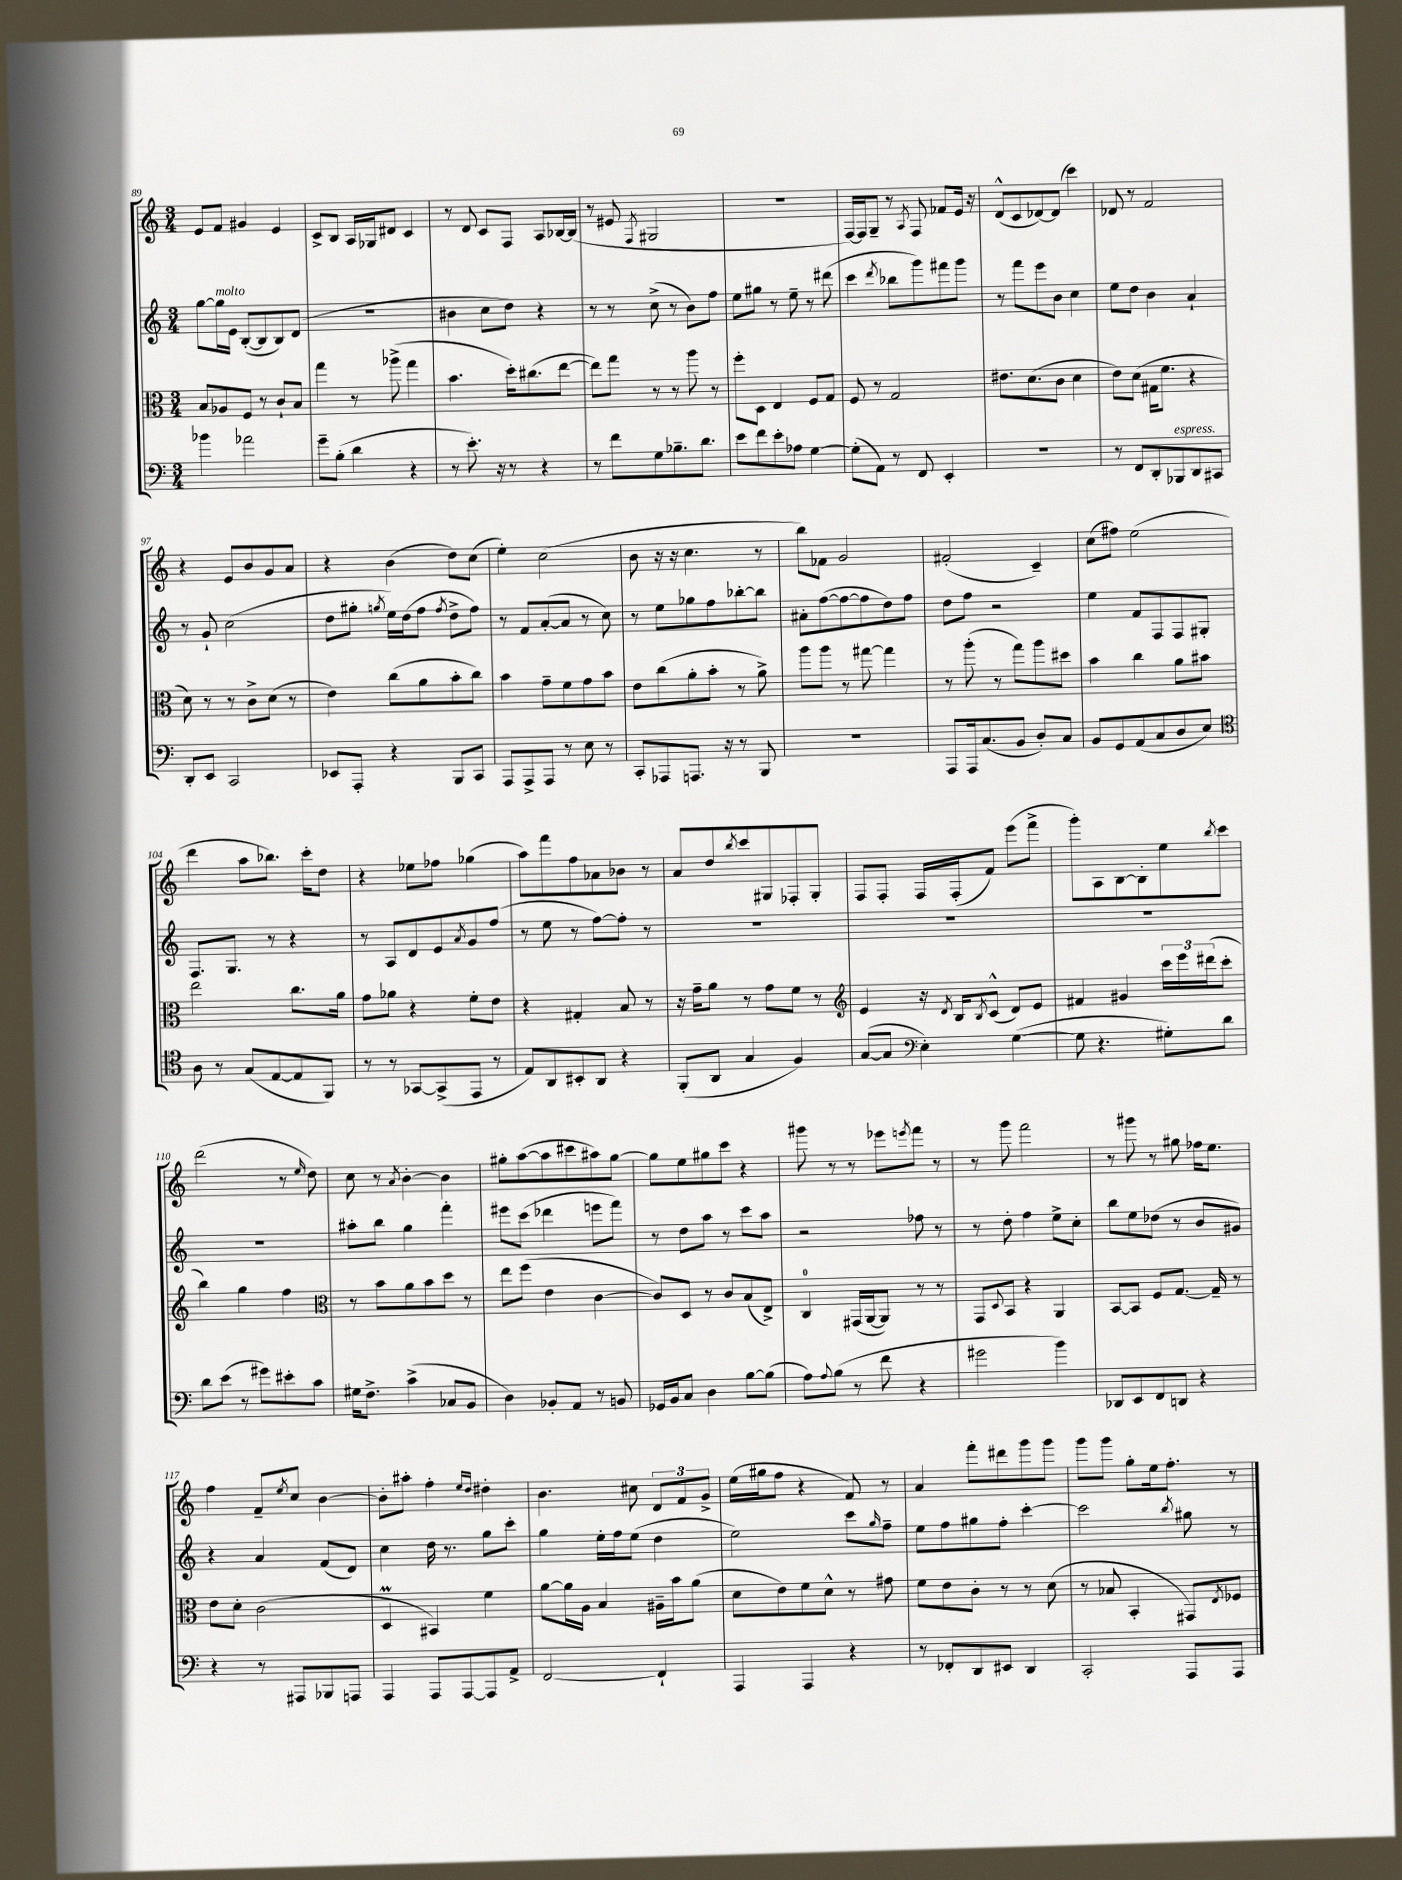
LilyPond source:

<<
\new StaffGroup <<
\new Staff = "s0" {
    \clef treble \key c \major \numericTimeSignature \time 3/4
    e'8 f'8 gis'4 e'4 |
    c'8-> b8 a16 ges16 dis'8 c'4 |
    r8 d'8 c'8 f8 a8 bes16~ bes16( |
    r8 eis'8 \acciaccatura { f8 } gis2 |
    R2. |
    f16~) f16 g8-- r8 \acciaccatura { a8 } f8 fes'8 e'16 r16 |
    d'8-^( c'8 des'8~) des'8( c'''4) |
    des'8 r8 f'2 |
    r4 e'8 b'8 g'8 a'8 |
    r4 b'4( d''8) c''8( |
    e''4-.) c''2( |
    b'8 r16 r16 c''4. r8 |
    b''8) fes'8 g'2 |
    fis'2-.( c'4--) |
    c''8( fis''8) e''2( |
    d'''4 a''8 bes''8.) c'''16-. d''8 |
    r4 ees''8 fes''8 ges''4( |
    a''8) f'''8 f''8 aes'8 bes'8 r8 |
    a'8 d''8 \acciaccatura { b''8 } c'''8 gis8 fes8-. gis8-. |
    f8 f8-. f16 f16-.( f'8) e'''8( f'''8-> |
    g'''8-.) a8 b8~ b8-. e''8 \acciaccatura { b''8 } c'''8 |
    d'''2( r8 \grace { e''16 } d''8) |
    c''8 r8 \acciaccatura { a'8 } b'4~-. b'4 |
    gis''8-. a''8~( a''8 cis'''8 ais''8) gis''8~ |
    gis''8 e''8 gis''8 c'''8 r4 |
    gis'''8 r8 r8 ees'''8 \acciaccatura { e'''8 } f'''8 r8 |
    r8 g'''8 f'''2 |
    r8 gis'''8 r8 gis''8 fes''16 e''8. |
    f''4 f'8-- \acciaccatura { e''8 } c''8 b'4~ |
    b'8-. ais''8-. f''4-. \grace { e''16 d''16 } dis''4-. |
    b'4. cis''8 \tuplet 3/2 { d'8 f'8 g'8-> } |
    e''16( gis''16 f''8 r4 f'8) r8 |
    a'4 f'''8-. dis'''8 g'''8 g'''8 |
    g'''8 g'''8 g''8-. e''16 f''8.-. r8 \bar "|." |
}
\new Staff = "s1" {
    \clef treble \key c \major \numericTimeSignature \time 3/4
    g''8~ g''16^\markup { \italic "molto" } e'16 b8~-.( b8 b8) d'8( |
    R2. |
    bis'4 c''8 d''8) r4 |
    r8 r8 c''8->( r8 b'8) f''8 |
    e''8 gis''8 r8 e''8-- r8 dis'''8( |
    c'''4 \acciaccatura { d'''8 } bes''8 g'''8) fis'''8 g'''8 |
    r8 f'''8 e'''8 b'8 c''4 |
    e''8 d''8 b'4 a'4-! |
    r8 g'8-! c''2( |
    d''8 gis''8-. \acciaccatura { g''8 } e''16) d''16( f''8 \acciaccatura { f''8 } d''8-> f''8) |
    r8 f'8 a'8~-.( a'8 r8 c''8) |
    r8 e''8 ges''8 f''8 bes''8~-. bes''8 |
    ais'8-. f''8~( f''8~ f''8 d''8) f''8 |
    d''8 f''8 r2 |
    e''4 f'8 f8 f8 gis8-. |
    f8. g8. r8 r4 |
    r8 a8 d'8 e'8 \acciaccatura { a'8 } g'8 f''8( |
    r8 e''8 r8 f''8~) f''8-. r8 |
    R2. |
    R2. |
    R2. |
    R2. |
    ais''8-. b''8 g''4 f'''4-. |
    eis'''8 c'''8( des'''4 e'''8 f'''8) |
    r8 d''8 a''8 r8 c'''8 a''8 |
    r2 fes''8 r8 |
    r8 d''8-. f''4 e''8-> c''8-. |
    b''8 e''8 des''8( r8 b'8 gis'8) |
    r4 a'4 f'8( d'8) |
    c''4 d''16 r8. g''8 c'''8-. |
    g''4 e''16-. f''16 e''8( d''4 |
    e''2) c'''8 \grace { g''16 } f''8-- |
    e''8 f''8 gis''8 f''8-. c'''4~-. |
    c'''2 \acciaccatura { b''8 } gis''8 r8 \bar "|." |
}
\new Staff = "s2" {
    \clef alto \key c \major \numericTimeSignature \time 3/4
    b8 aes8 f8 r8 c'8-! b8 |
    g''4 r8 aes''8->( g''4 |
    b'4. d''16-.) cis''8.( e''8~ |
    e''8) g''8 r8 r8 a''8 r8 |
    f''8-. d8 e4 f8 g8 |
    f8 r8 g2 |
    eis'8. d'8.( c'8 d'4 |
    e'8) d'8( gis16 f'8. r4 |
    d'8) r8 r8 c'8-> d'8( r8 |
    e'4) c''8( a'8 b'8-. c''8) |
    b'4 g'8-- f'8 g'8 b'8 |
    e'8 c''8( a'8-. b'8-. r8 a'8->) |
    a''8 a''8 r8 gis''8~ gis''4 |
    r8 a''8-.( r8 g''8) a''8 dis''8 |
    b'4 c''4 a'8 bis'8 |
    e''2 c''8. a'16 |
    g'8 aes'8 r4 f'8-. e'8 |
    r4 gis4-. b8 r8 |
    r16 g'16-- a'8 r8 g'8 f'8 r8 |
    \clef treble e'4 r16 \acciaccatura { d'8 } b16 \acciaccatura { b8 } c'8-^( d'8) e'8 |
    fis'4 gis'4 \tuplet 3/2 { c'''16 e'''16 dis'''16( } c'''8-. |
    b''4) g''4 f''4 |
    \clef alto r8 b'8 a'8 b'8 d''8 r8 |
    e''8 f''8( e'4 c'4~ |
    c'8) d8 r8 c'8 b8( e8->) |
    c4-0 gis,16( a,16~ a,8) r8 r8 |
    g,8 \appoggiatura { d8 } b,8 r4 a,4 |
    b,8~ b,8 f8 g8.~ g16-- r8 |
    e'8 d'8-. c'2( |
    d4\prall bis,4) f'4 |
    a'8~ a'16 a16 b4 ais16-- b'16 a'8( |
    d'8 e'8) f'8 d'8-^ r8 gis'8 |
    f'8 e'8 c'8-. r8 r8 d'8( |
    r8 bes8 b,4-. gis,8) \acciaccatura { e8 } fes8 \bar "|." |
}
\new Staff = "s3" {
    \clef bass \key c \major \numericTimeSignature \time 3/4
    bes'4 aes'2 |
    g'8-- b8-.( d'4 r4 |
    r8 e'8.-.) r16 r8 r4 |
    r8 f'8 g8 bes8.-- d'8. |
    e'8 f'8 e'8-. aes8 g4~ |
    g8-.( a,8) r8 f,8 e,4-. |
    R2. |
    r8 f,8 d,8-. bes,,8^\markup { \italic "espress." } d,8 cis,8 |
    d,8-. e,8 c,2 |
    ees,8 a,,8-. r4 b,,8 c,8 |
    a,,8 a,,8-> a,,8 r8 e8 r8 |
    c,8-. aes,,8 a,,8. r16 r8 b,,8 |
    R2. |
    a,,8 a,,16 c8.( b,8 d8-.) c8 |
    b,8 g,8 a,8( c8 d8 e8) |
    \clef tenor a8 r8 g8( e8~ e8 f,8) |
    r8 r8 ges,8~ ges,8->( e,8 r8 |
    e8) a,8 bis,8-. a,8 r4 |
    f,8-.( a,8 g4 f4) |
    g8~( g8 \clef bass e4-.) g4~( |
    g8 r4. gis8-.) d'8 |
    d'8 e'8( r8 gis'8) eis'8-. c'8 |
    gis16 f8.-> c'4->( ces8 b,8 |
    d4) bes,8-. a,8 r8 b,8 |
    ges,16 b,16 c8 d4 b8~ b8( |
    a8) \appoggiatura { a8 } b8( r8 f'8 r4 |
    gis'2 b'4) |
    des,8 e,8 f,8 d,8 r4 |
    r4 r8 ais,,8 bes,,8 a,,8 |
    a,,4 a,,8 a,,8~ a,,8 a,8-> |
    f,2~ f,4-! |
    a,,4 a,,4 r4 |
    r8 fes,8-. d,8 eis,8 d,4 |
    c,2-. a,,8 a,,8 \bar "|." |
}
>>
>>
\layout { \context { \Score currentBarNumber = #89 } }
